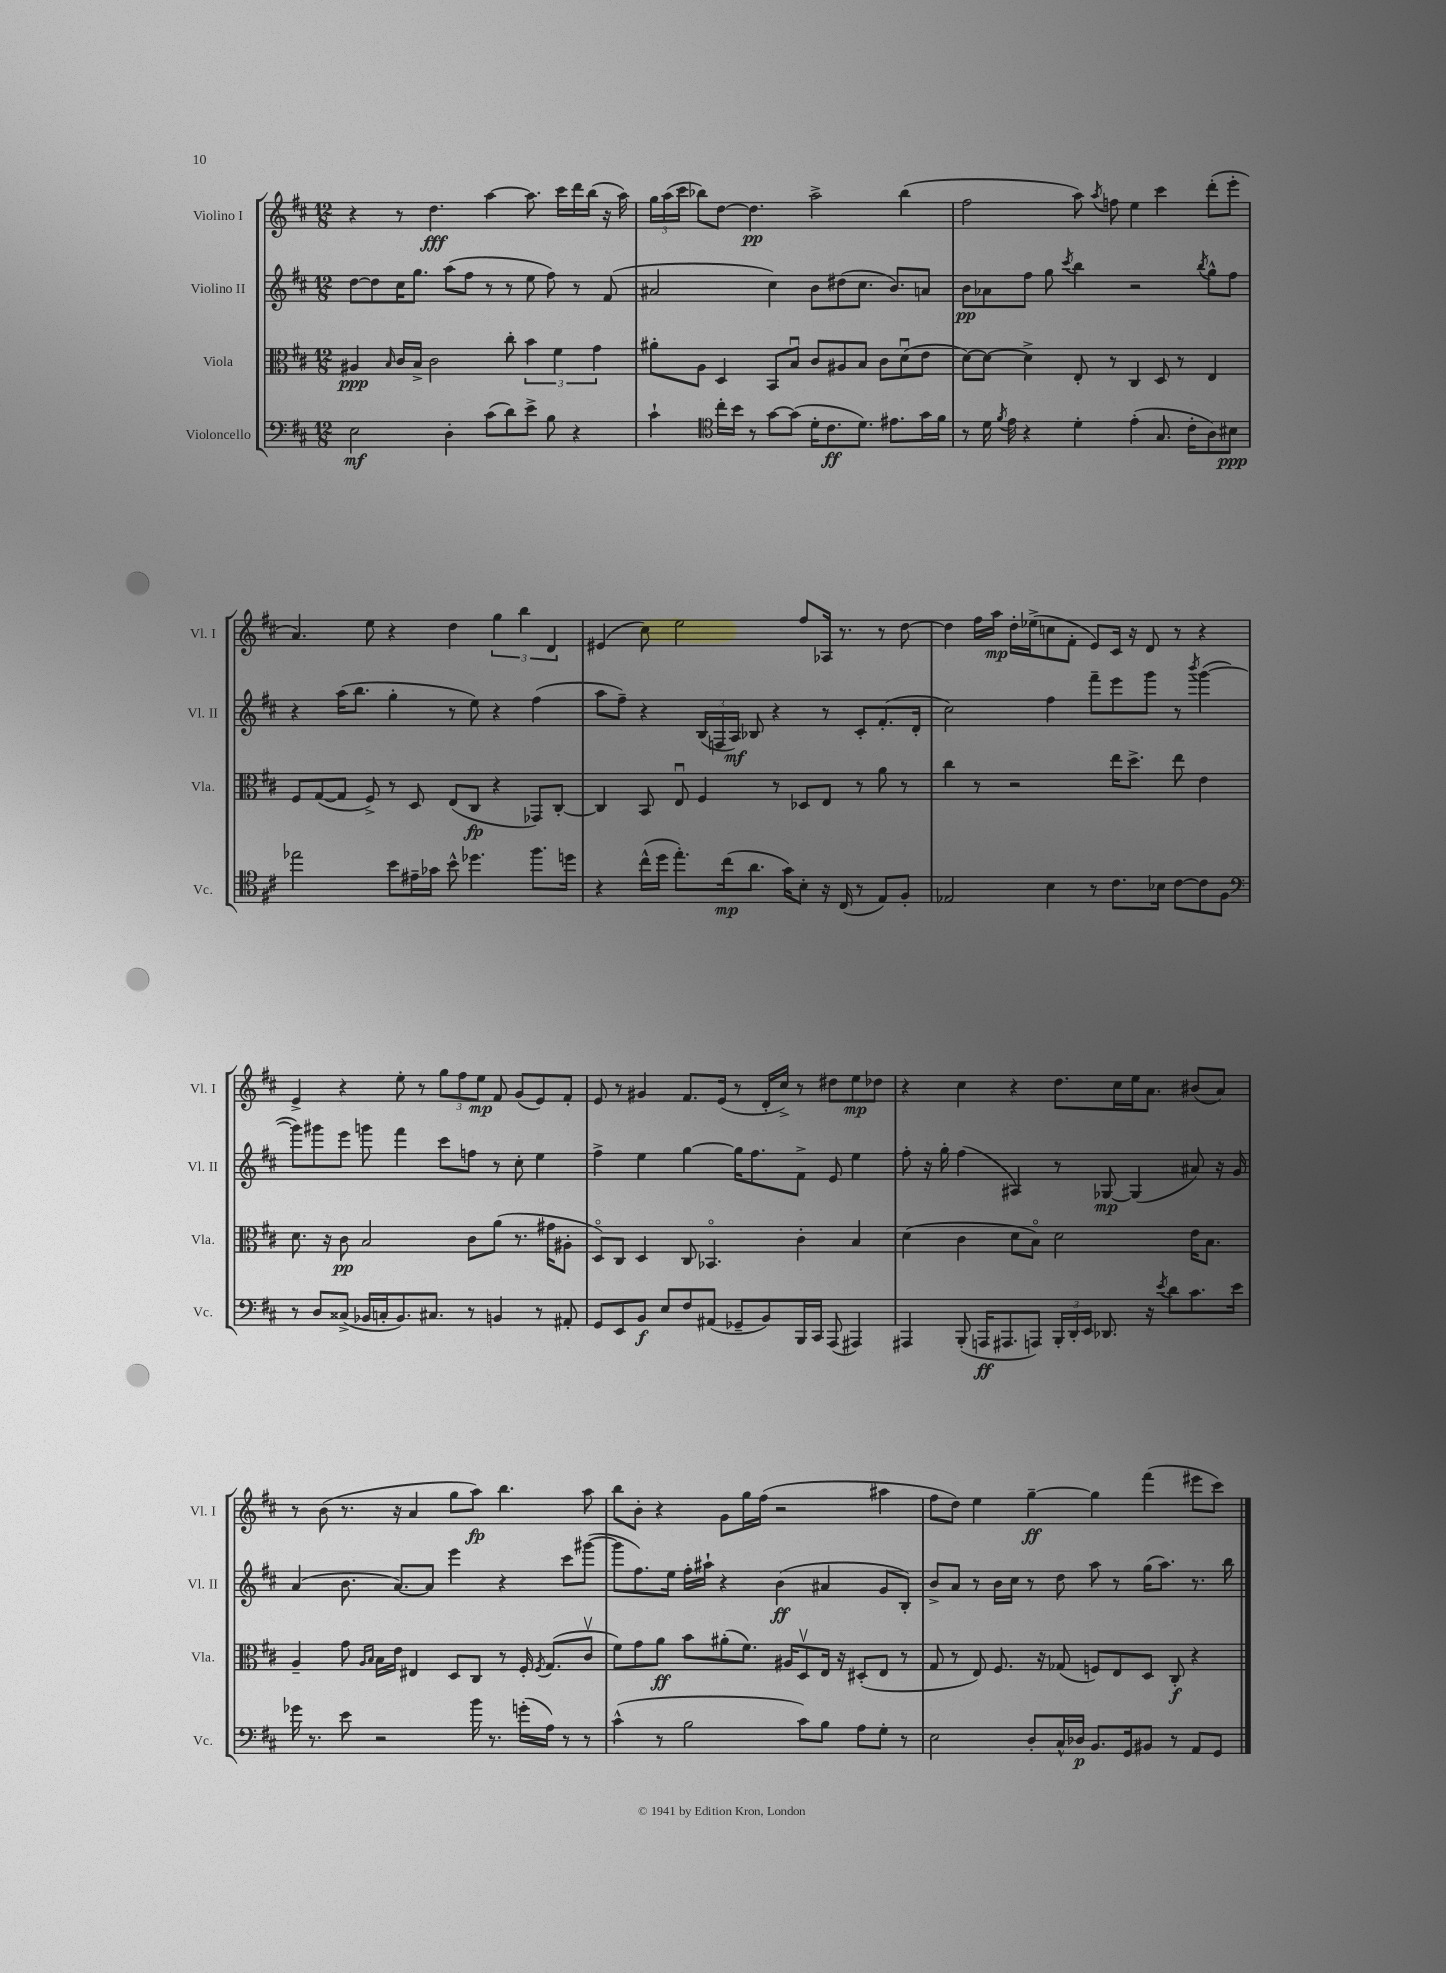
<<
\new StaffGroup <<
\new Staff = "s0" \with { instrumentName = "Violino I" shortInstrumentName = "Vl. I" } {
    \clef treble \key d \major \numericTimeSignature \time 12/8
    \autoBeamOff r4 r8 d''4.\fff a''4~ a''8. cis'''16[ d'''16 b''16]( r16 a''16) |
    \tuplet 3/2 { g''16[ a''16( cis'''16] } bes''8[) d''8]~ d''4.\pp a''2-> bes''4( |
    fis''2 a''8) \acciaccatura { a''8 } f''8 e''4 cis'''4 d'''8[-.( e'''8]-. |
    a'4.) e''8 r4 d''4 \tuplet 3/2 { g''4 b''4 d'4 } |
    eis'4( cis''8) e''2 fis''8[ aes16] r8. r8 d''8~ |
    d''4 fis''16[ a''16]\mp d''16[-. ees''16->( c''8 fis'8]-. e'8[) cis'16] r16 d'8 r8 r4 |
    e'4-> r4 e''8-. r8 \tuplet 3/2 { g''8[ fis''8 e''8]\mp } fis'8 g'8[( e'8) fis'8]-. |
    e'8 r8 gis'4 fis'8.[ e'16]( r8 d'16[-. cis''16]->) r8 dis''8[ e''8\mp des''8] |
    r4 cis''4 r4 d''8.[ cis''16 e''16 a'8.] bis'8[( a'8]) |
    r8 b'8( r8. r16 a'4 g''8[ a''8]\fp) b''4. a''8 |
    b''8[ b'8]-. r4 g'8[ g''16 fis''16]( r2 ais''4 |
    fis''8[ d''8]) e''4 g''4~--\ff g''4 fis'''4( eis'''8[ cis'''8]) \bar "|." |
}
\new Staff = "s1" \with { instrumentName = "Violino II" shortInstrumentName = "Vl. II" } {
    \clef treble \key d \major \numericTimeSignature \time 12/8
    \autoBeamOff d''8[~ d''8 cis''16 g''8.] a''8[( fis''8] r8 r8 e''8 fis''8) r8 fis'8( |
    ais'2 cis''4) b'8[ dis''8( cis''8.] b'8.[) a'8] |
    b'8[\pp aes'8 fis''8] g''8 \acciaccatura { cis'''8 } b''4 r2 \acciaccatura { b''8 } g''8[-^ fis''8] |
    r4 a''16[( b''8.] g''4-. r8 e''8) r4 fis''4( |
    a''8[ fis''8]--) r4 \tuplet 3/2 { b16[( f16 a16]\mf) } bes8 r4 r8 cis'8[-. fis'8.-.( d'16]-. |
    cis''2) fis''4 fis'''8[-- e'''8 g'''8] r8 \acciaccatura { b'''8 } g'''4~( |
    g'''8[) gis'''8 e'''8] g'''8 fis'''4 cis'''8[ f''8] r8 cis''8-. e''4 |
    fis''4-> e''4 g''4~ g''16[ fis''8. fis'8]-> e'8 e''4 |
    fis''8-. r16 g''16-. fis''4( ais4) r8 ges8~\mp ges4( ais'8) r16 g'16 |
    a'4( b'8. a'8.[~) a'8] e'''4 r4 cis'''8[ gis'''8]~( |
    gis'''8[ fis''8.) e''16] fis''16[-. ais''16]-! r4 b'4\ff( ais'4 g'8[ b8]-.) |
    b'8[-> a'8] r8 b'16[ cis''16] r8 d''8 a''8 r8 g''16[( a''8.]) r8. b''16 \bar "|." |
}
\new Staff = "s2" \with { instrumentName = "Viola" shortInstrumentName = "Vla." } {
    \clef alto \key d \major \numericTimeSignature \time 12/8
    \autoBeamOff ais4\ppp \grace { b16 } cis'16[ b16]-> cis'2 cis''8-. \tuplet 3/2 { b'4 fis'4 g'4 } |
    ais'8[-. a8] d4 b,8[ b8]\downbow cis'8[ ais8 b8] cis'8[ d'8\downbow( e'8] |
    d'8[~) d'8]~ d'4-> e8-. r8 cis4 d8 r8 e4 |
    fis8[ g8~( g8] fis8->) r8 d8 e8[( cis8]\fp r4 ges,8[) cis8]~-. |
    cis4 b,8 e8\downbow fis4 r8 des8[ e8] r8 a'8 r8 |
    cis''4 r8 r2 e''16[ d''8.]-> e''8 e'4 |
    d'8. r16 cis'8\pp b2 cis'8[ a'8]( r8. gis'16[ ais8]-. |
    d8[\flageolet) cis8] d4 cis8 bes,4.\flageolet cis'4-. b4 |
    d'4( cis'4 d'8[ b8]\flageolet) d'2 e'16[ b8.] |
    a4-- g'8 \grace { a16[ b16] } b16[ e'16] eis4 d8[ cis8] r8 fis16-. \acciaccatura { fis8 } g8.[( cis'8]\upbow |
    fis'8[) g'8 a'8]\ff b'8[ ais'8-.( fis'8.]) ais16[ d8\upbow e16] r16 dis8[-.( e8] r8 |
    g8 r8 e8) fis8. r16 ges8( f8[) e8 d8] cis8-.\f r4 \bar "|." |
}
\new Staff = "s3" \with { instrumentName = "Violoncello" shortInstrumentName = "Vc." } {
    \clef bass \key d \major \numericTimeSignature \time 12/8
    \autoBeamOff e2\mf d4-. cis'8[( d'8) e'8]-> b8 r4 |
    cis'4-! \clef tenor cis''16[-. b'16] r8 g'8[~ g'8]( d'16[-. cis'8.\ff d'8.]) eis'8.[ g'16 fis'16] |
    r8 d'16 \acciaccatura { fis'8 } e'16 r4 d'4-. e'4-.( g8. cis'16[-. a8) bis8]\ppp |
    ees''2 b'8[ eis'16-- ges'16] b'8-^ des''4. fis''8.[ d''16] |
    r4 cis''16[-^( d''16] e''8.[-.) cis''16\mp( a'8.] g'16[) b8]-. r16 cis16( r8 e8[) fis8]-. |
    ees2 b4 r8 cis'8.[ bes16] cis'8[~ cis'8 fis8] |
    \clef bass r8 d8[ cisis8]->( bes,16[ c16-. bes,8.) cis8.] r8 b,4 r8 ais,8-. |
    g,8[ e,8 b,8]\f e8[ fis8 ais,8]( ges,8[-- b,8) b,,16 cis,16] a,,8( ais,,4) |
    ais,,4 b,,8-.( a,,16[\ff ais,,8. a,,8]) \tuplet 3/2 { b,,16[-. d,16-. e,16] } des,8. r16 \acciaccatura { e'8 } d'8[ cis'8. e'16] |
    ges'16 r8. e'8 r2 b'16 r8. g'16[-.( a16]) r8 r8 |
    cis'4-^( r8 b2 cis'8[) b8] a8[ g8]-. r8 |
    e2 d8[-. cis16-^ des16]\p b,8.[ g,16 bis,8] r8 a,8[ g,8] \bar "|." |
}
>>
>>
\layout { \context { \Score \remove "Bar_number_engraver" } }
